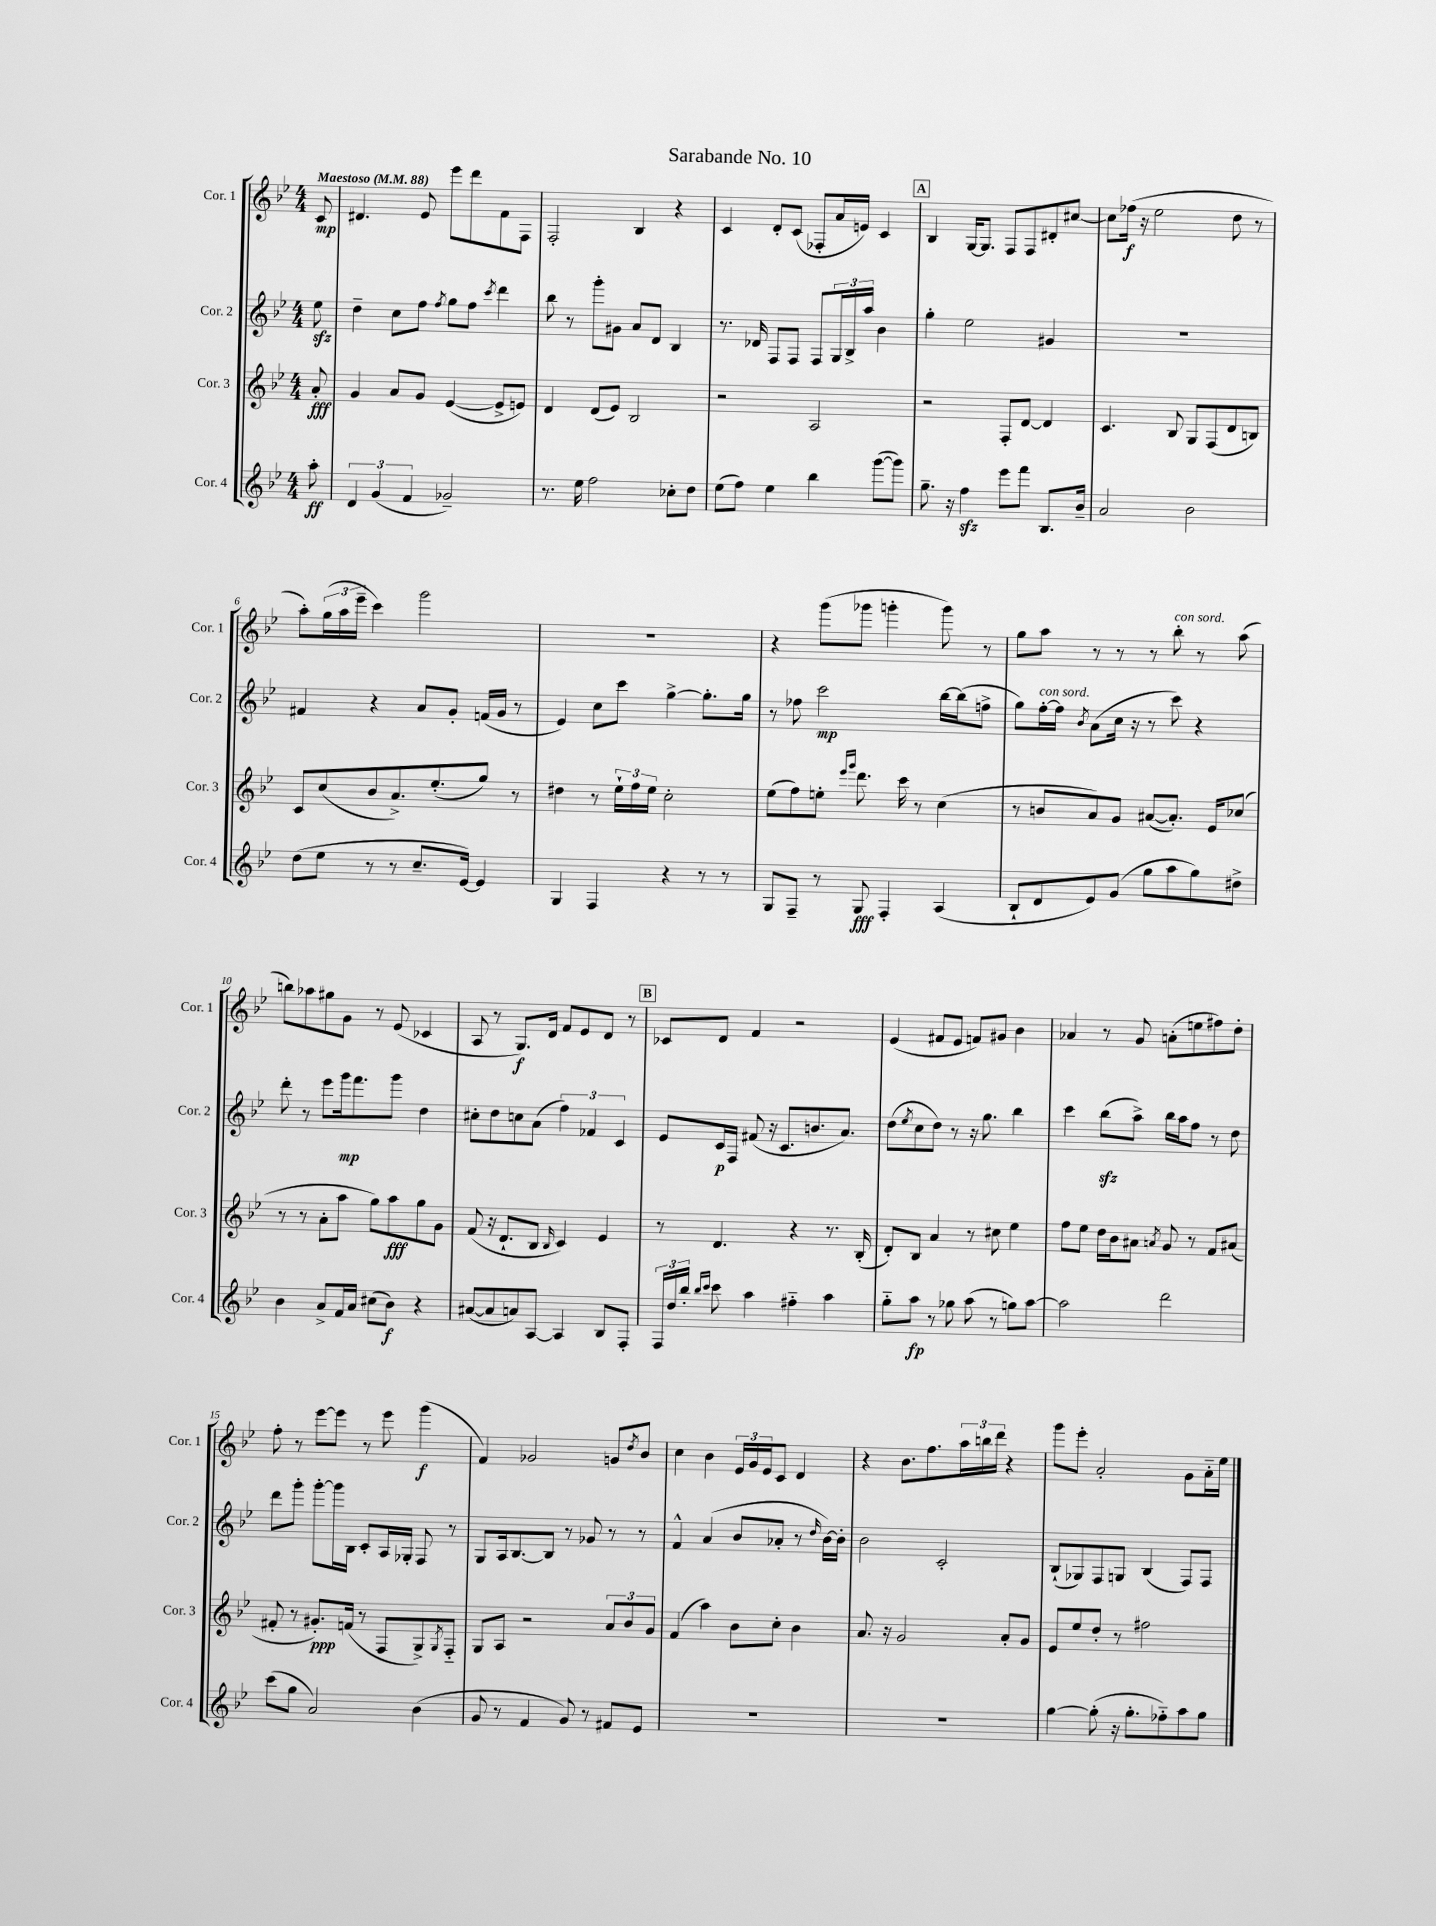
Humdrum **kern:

**kern	**dynam	**kern	**dynam	**kern	**dynam	**kern	**dynam
*part4	*part4	*part3	*part3	*part2	*part2	*part1	*part1
*staff4	*staff4	*staff3	*staff3	*staff2	*staff2	*staff1	*staff1
*I"Cor. 4	*	*I"Cor. 3	*	*I"Cor. 2	*	*I"Cor. 1	*
*I'Cor. 4	*	*I'Cor. 3	*	*I'Cor. 2	*	*I'Cor. 1	*
*clefG2	*	*clefG2	*	*clefG2	*	*clefG2	*
*k[b-e-]	*	*k[b-e-]	*	*k[b-e-]	*	*k[b-e-]	*
*M4/4	*	*M4/4	*	*M4/4	*	*M4/4	*
*MM88	*	*MM88	*	*MM88	*	*MM88	*
=	=	=	=	=	=	=	=
!	!	!	!	!	!	!LO:TX:a:B:t=Maestoso	!
8aa'\	ff	8a'/	fff	8ee-zz\	.	8c/	mp
=1	=1	=1	=1	=1	=1	=1	=1
6d/	.	4g/	.	4dd~\	.	4.d#X/	.
(6g/	.	.	.	.	.	.	.
.	.	8a/L	.	8cc\L	.	.	.
6f/	.	.	.	.	.	.	.
.	.	8g/J	.	8ff\J	.	8e-/	.
.	.	.	.	8qff/	.	.	.
2g-X~/)	.	([4e-/	.	8gg\L	.	8eee-\L	.
.	.	.	.	8ff\J	.	8ddd\	.
.	.	.	.	8qccc/	.	.	.
.	.	8e-^/L]	.	4ddd\	.	8f\	.
.	.	8en/J)	.	.	.	8F\J	.
=2	=2	=2	=2	=2	=2	=2	=2
8.r	.	4d/	.	8bb-\	.	2F'/	.
.	.	.	.	8r	.	.	.
16ee-\	.	.	.	.	.	.	.
2ff\	.	(8d/L	.	8ggg'\L	.	.	.
.	.	8e-/J)	.	8g#X\J	.	.	.
.	.	2B-/	.	8a/L	.	4B-/	.
.	.	.	.	8d/J	.	.	.
8cc-X'\L	.	.	.	4B-/	.	4r	.
8dd\J	.	.	.	.	.	.	.
=3	=3	=3	=3	=3	=3	=3	=3
(8ee-\L	.	2r	.	8.r	.	4c/	.
8ff\J)	.	.	.	.	.	.	.
.	.	.	.	16d-X/	.	.	.
4ee-\	.	.	.	8F/L	.	8d'/L	.
.	.	.	.	8F/J	.	(8c/J	.
4bb-\	.	2A/	.	8F/L	.	8F-X'/L	.
.	.	.	.	24G/L	.	16a/L	.
.	.	.	.	24B-^/	.	.	.
.	.	.	.	.	.	16en/JJ)	.
.	.	.	.	24aa/JJ	.	.	.
([8ggg\L	.	.	.	4b-\	.	4c/	.
8ggg\J])	.	.	.	.	.	.	.
!!LO:REH:place=s1:t=A
=4	=4	=4	=4	=4	=4	=4	=4
8.gg~\	.	2r	.	4gg'\	.	4B-/	.
16r	.	.	.	.	.	.	.
4ffzz\	.	.	.	2ee-\	.	[16G/KL	.
.	.	.	.	.	.	8.G/J]	.
8eee-\L	.	8F'/L	.	.	.	8F/L	.
8fff\J	.	[8d/J	.	.	.	8F/	.
8.B-/L	.	4d/]	.	4g#X/	.	8d#X'/	.
.	.	.	.	.	.	[8cc#X/J	.
16b-~/Jk	.	.	.	.	.	.	.
=5	=5	=5	=5	=5	=5	=5	=5
2a/	.	4.c/	.	1r	.	8cc#\L]	.
.	.	.	.	.	.	(16ff-X\Jk	f
.	.	.	.	.	.	16r	.
.	.	.	.	.	.	2ee-\	.
.	.	8B-/	.	.	.	.	.
2b-\	.	8G/L	.	.	.	.	.
.	.	(8F/	.	.	.	.	.
.	.	8d/	.	.	.	8dd\	.
.	.	8Bn/J)	.	.	.	8r	.
!!LO:LB:g=z
=6	=6	=6	=6	=6	=6	=6	=6
(8dd\L	.	8c/L	.	4f#X/	.	8aa'\L)	.
8ee-\J	.	(8cc/	.	.	.	(24gg\L	.
.	.	.	.	.	.	24aa\	.
.	.	.	.	.	.	24eee-~\JJ	.
8r	.	8b-/	.	4r	.	4ccc\)	.
8r	.	8.a^/)	.	.	.	.	.
8.cc~/L	.	.	.	8a/L	.	2ggg\	.
.	.	(8.ee-'/	.	.	.	.	.
.	.	.	.	8g'/J	.	.	.
[16e-/Jk)	.	.	.	.	.	.	.
4e-/]	.	8gg/J)	.	(16fn/LL	.	.	.
.	.	.	.	16g/JJ	.	.	.
.	.	8r	.	8r	.	.	.
=7	=7	=7	=7	=7	=7	=7	=7
4G/	.	4dd#X\	.	4e-/)	.	1r	.
4F/	.	8r	.	8cc\L	.	.	.
.	.	24ee-`\LL	.	8ccc\J	.	.	.
.	.	24ff\	.	.	.	.	.
.	.	24ee-\JJ	.	.	.	.	.
4r	.	2cc'\	.	[4gg^\	.	.	.
8r	.	.	.	8.gg'\L]	.	.	.
8r	.	.	.	.	.	.	.
.	.	.	.	16gg\Jk	.	.	.
=8	=8	=8	=8	=8	=8	=8	=8
8G/L	.	(8ee-\L	.	8r	.	4r	.
8F~/J	.	8ff\)	.	8ff-X\	.	.	.
8r	.	8een'\J	.	2ccc\	mp	(8ggg\L	.
.	.	16qqeee-/LL	.	.	.	.	.
.	.	16qqggg/JJ	.	.	.	.	.
8G/	fff	8.ddd\	.	.	.	8ggg-X\J	.
4F'/	.	.	.	.	.	4gggn'\	.
.	.	16ccc\	.	.	.	.	.
.	.	8r	.	.	.	.	.
(4A/	.	(4cc\	.	[16bb-\LL	.	8ggg\)	.
.	.	.	.	(16bb-\J]	.	.	.
.	.	.	.	8ffn^\J	.	8r	.
=9	=9	=9	=9	=9	=9	=9	=9
8B-`/L	.	8r	.	8gg\L)	.	8gg\L	.
!	!	!	!	!LO:TX:a:i:t=con sord.	!	!	!
8d/	.	8bn/L	.	[16ff'\L	.	8aa\J	.
.	.	.	.	16ff\JJ]	.	.	.
.	.	.	.	8qb-/	.	.	.
8e-/)	.	8a/)	.	(8a\L	.	8r	.
(8g/J	.	8g/J	.	16cc\Jk	.	8r	.
.	.	.	.	16r	.	.	.
8gg\L	.	([8a#X/L	.	8r	.	8r	.
!	!	!	!	!	!	!LO:TX:a:i:t=con sord.	!
8aa\	.	8.a#'/J])	.	8ccc\)	.	8bb-'\	.
8gg\)	.	.	.	4r	.	8r	.
.	.	16e-/KL	.	.	.	.	.
8dd#X^\J	.	(8cc-X/J	.	.	.	(8aa\	.
!!LO:LB:g=z
=10	=10	=10	=10	=10	=10	=10	=10
4b-\	.	8r	.	8ddd'\	.	8bbn\L)	.
.	.	8r	.	8r	.	8aa-X\	.
8a^/L	.	8a'\L	.	8eee-\L	.	8gg#X\	.
16f/L	.	8aa\J	.	16ggg\k	mp	8g\J	.
16a/JJ	.	.	.	8.fff\	.	.	.
(8cc#X\L	.	8gg\L)	.	.	.	8r	.
8b-\J)	f	8aa\	fff	8ggg\J	.	(8e-/	.
4r	.	8gg\	.	4dd\	.	4c-X/	.
.	.	8g\J	.	.	.	.	.
=11	=11	=11	=11	=11	=11	=11	=11
([8a#X/L	.	(8f/	.	8cc#X'\L	.	8A/	.
8a#/]	.	16r	.	8dd\	.	8r	.
.	.	8.d`/L	.	.	.	.	.
8an/)	.	.	.	8ccn\	.	8.G/L)	f
[8A/J	.	8B-/J	.	(8a\J	.	.	.
.	.	.	.	.	.	16d/Jk	.
.	.	16qqB-/	.	.	.	.	.
4A/]	.	4c/)	.	6ff\)	.	8f/L	.
.	.	.	.	.	.	8e-/	.
.	.	.	.	6f-X/	.	.	.
8B-/L	.	4e-/	.	.	.	8d/J	.
.	.	.	.	6c/	.	.	.
8F'/J	.	.	.	.	.	8r	.
!!LO:REH:place=s1:t=B
=12	=12	=12	=12	=12	=12	=12	=12
24F/LL	.	8r	.	8e-/L	.	8c-X/L	.
24dd/	.	.	.	.	.	.	.
24bb-'/JJ	.	.	.	.	.	.	.
16qqbb-/LL	.	.	.	.	.	.	.
16qqccc/JJ	.	.	.	.	.	.	.
8ccc\	.	4.d/	.	16c/L	p	8d/J	.
.	.	.	.	16F/JJ	.	.	.
4aa\	.	.	.	(8f#X/	.	4f/	.
.	.	.	.	16r	.	.	.
.	.	.	.	8.c/L	.	.	.
4ff#X\	.	4r	.	.	.	2r	.
.	.	.	.	8.bn/	.	.	.
4aa\	.	8.r	.	.	.	.	.
.	.	.	.	8.a/J)	.	.	.
.	.	(16B-'/	.	.	.	.	.
=13	=13	=13	=13	=13	=13	=13	=13
8gg\L	.	8d'/L)	.	(8dd\L	.	(4e-/	.
.	.	.	.	8qee-/	.	.	.
8aa\J	fp	8B-/J	.	8cc\	.	.	.
8r	.	4a/	.	8dd\J)	.	8f#X/L	.
8gg-X\	.	.	.	8r	.	8e-/J	.
(8aa\	.	8r	.	16r	.	8fn/L)	.
.	.	.	.	8.gg\	.	.	.
8r	.	8cc#X\	.	.	.	8g#X/J	.
8ggn\L)	.	4ee-\	.	4bb-\	.	4b-\	.
[8aa\J	.	.	.	.	.	.	.
=14	=14	=14	=14	=14	=14	=14	=14
2aa\]	.	8ff\L	.	4ccc\	.	4a-X/	.
.	.	8ee-\J	.	.	.	.	.
.	.	16dd\LL	.	(8bb-zz\L	.	8r	.
.	.	16b-\J	.	.	.	.	.
.	.	8a#X\J	.	8aa^\J)	.	8g/	.
.	.	8qan/	.	.	.	.	.
2ddd\	.	8g/	.	16bb-\LL	.	(8an'\L	.
.	.	.	.	16aa\J	.	.	.
.	.	8r	.	8ff\J	.	8een\	.
.	.	8f/L	.	8r	.	8ff#X\)	.
.	.	(8a#X/J	.	8dd\	.	8dd'\J	.
!!LO:LB:g=z
=15	=15	=15	=15	=15	=15	=15	=15
(8ccc\L	.	8f#X'/	.	8ddd\L	.	8ff'\	.
8gg\J	.	8r	.	8ggg'\J	.	8r	.
2a/)	.	8.g#X'/L)	ppp	[8ggg'\L	.	[8eee-\L	.
.	.	.	.	16ggg\L]	.	8eee-\J]	.
.	.	(16fn/Jk	.	16B-\JJ	.	.	.
.	.	8r	.	8c'/L	.	8r	.
.	.	8F/L	.	16A/L	.	8eee-\	.
.	.	.	.	16G-X'/JJ	.	.	.
(4b-\	.	8G^/)	.	8F/	.	(4ggg\	f
.	.	8qG/	.	.	.	.	.
.	.	8F/J	.	8r	.	.	.
=16	=16	=16	=16	=16	=16	=16	=16
8g/	.	8G/L	.	8G/L	.	4f/)	.
8r	.	8A/J	.	16A/k	.	.	.
.	.	.	.	[8.B-/	.	.	.
4f/	.	2r	.	.	.	2g-X/	.
.	.	.	.	8B-/J]	.	.	.
8g/)	.	.	.	8r	.	.	.
8r	.	.	.	8g-X/	.	.	.
8f#X/L	.	12a/L	.	8r	.	8gn/L	.
.	.	12b-/	.	.	.	.	.
.	.	.	.	.	.	8qdd/	.
8e-/J	.	.	.	8r	.	8b-/J	.
.	.	12g/J	.	.	.	.	.
=17	=17	=17	=17	=17	=17	=17	=17
1r	.	(4f/	.	4f^^/	.	4cc\	.
.	.	4aa\)	.	(4a/	.	4b-\	.
.	.	8b-\L	.	8b-/L	.	24e-/LL	.
.	.	.	.	.	.	24g/	.
.	.	.	.	.	.	24e-/J	.
.	.	8cc'\J	.	8a-X'/J	.	8c/J	.
.	.	4b-\	.	8r	.	4d/	.
.	.	.	.	16qqdd/	.	.	.
.	.	.	.	[16b-\LL)	.	.	.
.	.	.	.	16b-'\JJ]	.	.	.
=18	=18	=18	=18	=18	=18	=18	=18
1r	.	8.a/	.	2b-\	.	4r	.
.	.	16r	.	.	.	.	.
.	.	2g/	.	.	.	8.b-\L	.
.	.	.	.	.	.	8.ff\	.
.	.	.	.	2c'/	.	.	.
.	.	.	.	.	.	24aa\L	.
.	.	.	.	.	.	24bbn\	.
.	.	.	.	.	.	24ddd\JJ	.
.	.	8a'/L	.	.	.	4r	.
.	.	8g/J	.	.	.	.	.
=19	=19	=19	=19	=19	=19	=19	=19
[4gg\	.	8e-/L	.	(8B-`/L	.	8ggg\L	.
.	.	8ee-/	.	8G-X/)	.	8eee-'\J	.
(8gg'\]	.	8dd'/J	.	8F/	.	2a'/	.
16r	.	8r	.	8Gn/J	.	.	.
8.gg'\L	.	.	.	.	.	.	.
.	.	2ff#X\	.	(4B-/	.	.	.
8ff-X\)	.	.	.	.	.	.	.
8aa\	.	.	.	8F/L)	.	8g\L	.
8gg\J	.	.	.	8F/J	.	16a\L	.
.	.	.	.	.	.	16ee-\JJ	.
==	==	==	==	==	==	==	==
*-	*-	*-	*-	*-	*-	*-	*-
